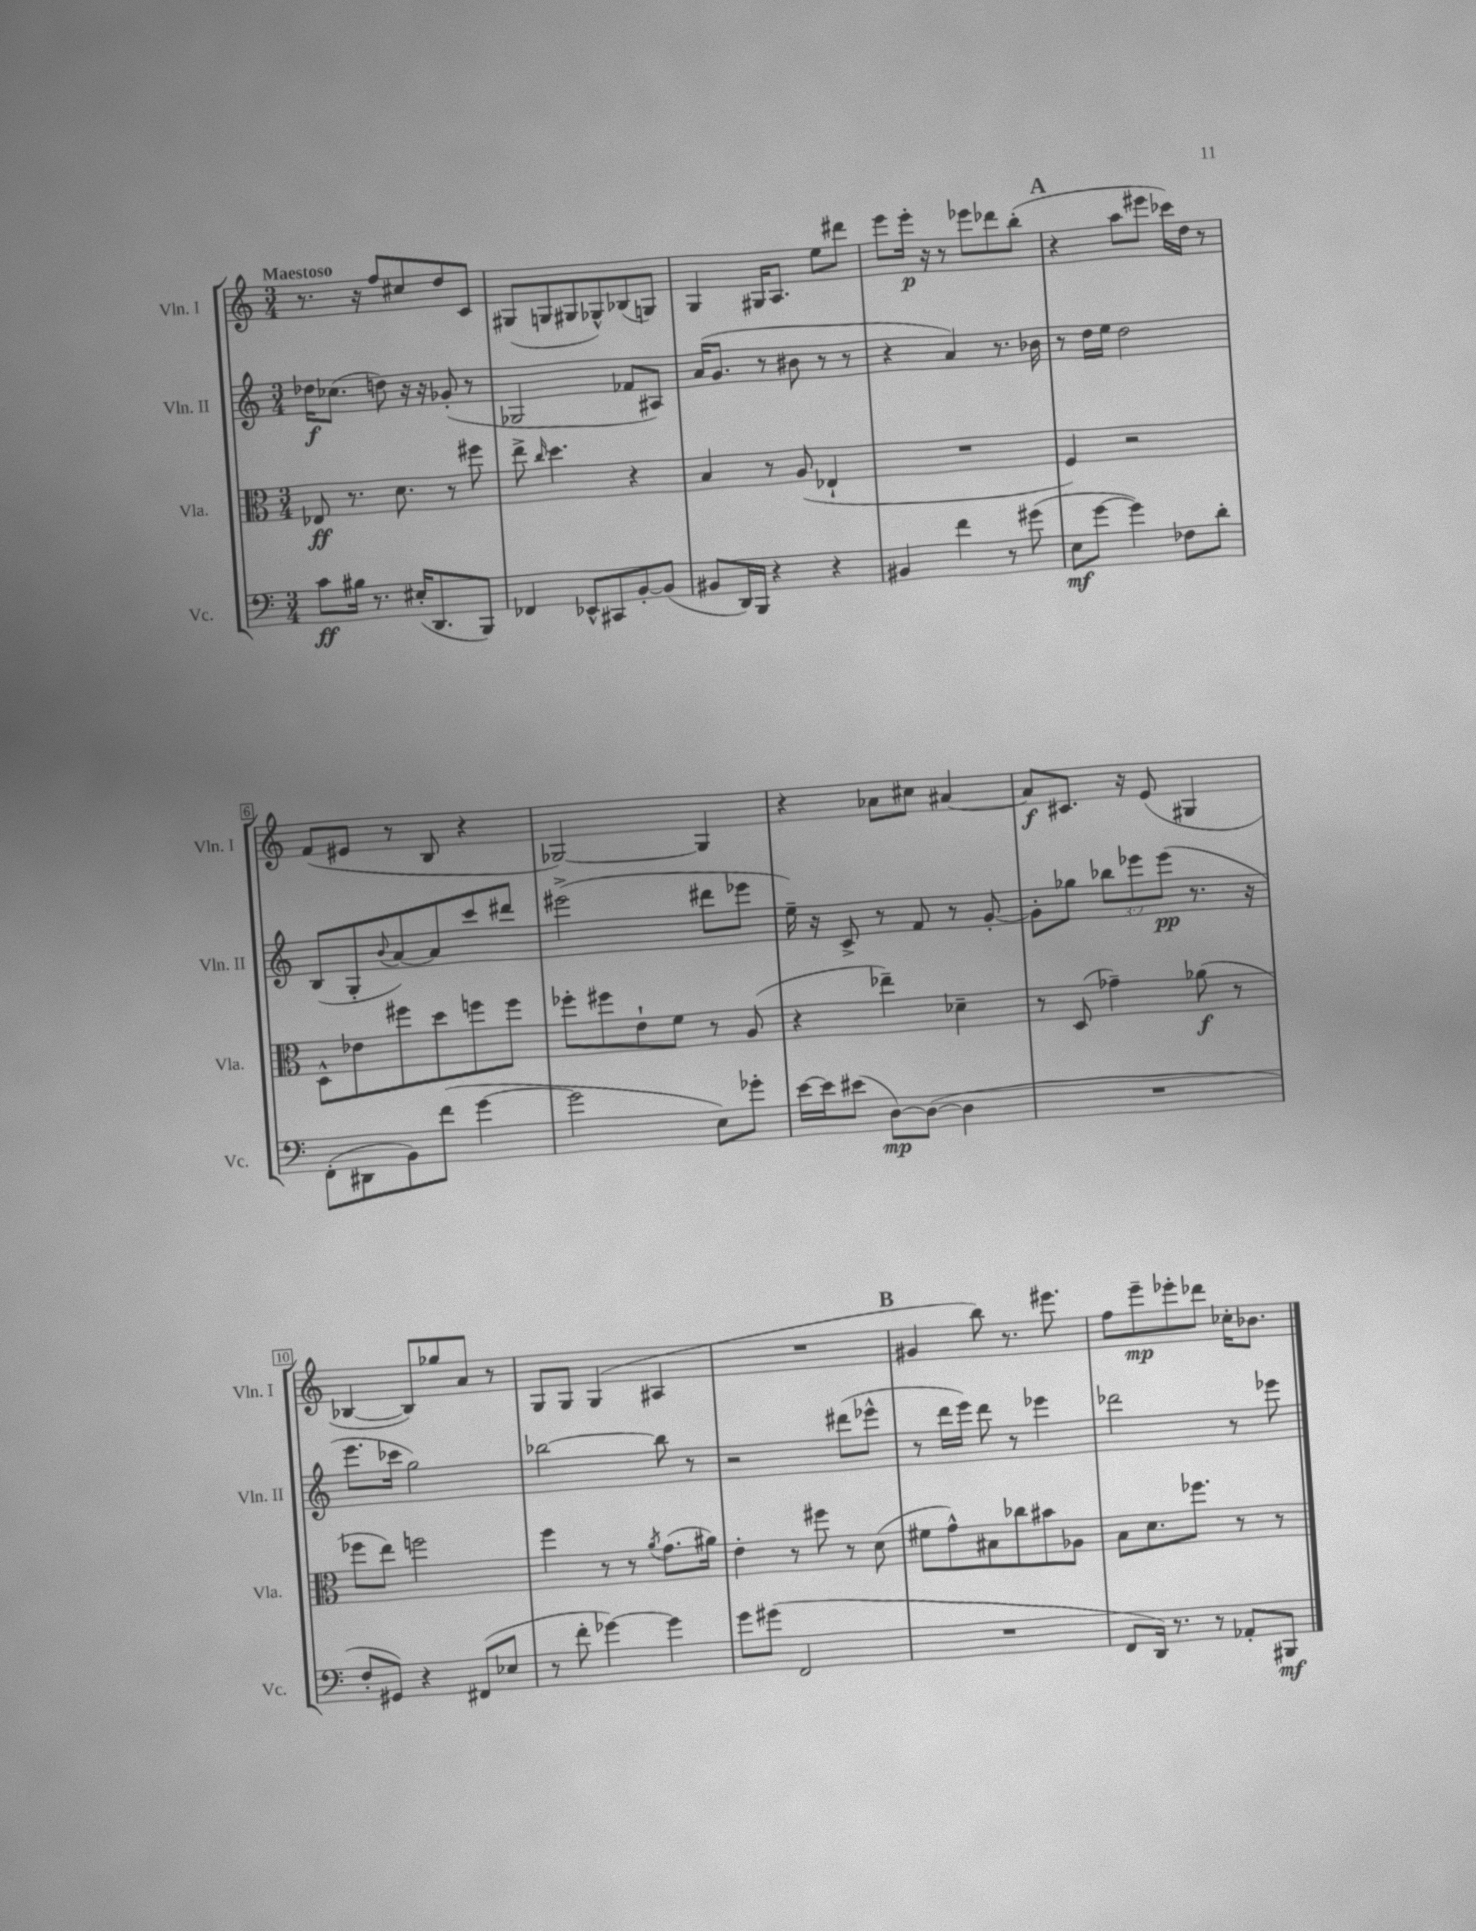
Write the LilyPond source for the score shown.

<<
\new StaffGroup <<
\new Staff = "s0" \with { instrumentName = "Vln. I" shortInstrumentName = "Vln. I" } {
    \clef treble \key c \major \numericTimeSignature \time 3/4 \tempo "Maestoso"
    r8. r16 f''8 cis''8 d''8 c'8 |
    gis8( g8 gis8 ges8-^) bes8( g8) |
    g4 gis16 a8. e''8 dis'''8 |
    e'''8 e'''16-.\p r16 r8 ees'''8 des'''8 b''8-.( |
    \mark \markup { \bold "A" } r4 a''8 eis'''8 ces'''16) d''16 r8 |
    f'8( eis'8 r8 b8 r4 |
    ges2~) ges4 |
    r4 aes'8 cis''8 ais'4~ |
    ais'8\f cis'8. r16 e'8( gis4 |
    bes4~ bes8) ges''8 a'8 r8 |
    g8 g8 g4( ais4 |
    R2. |
    \mark \markup { \bold "B" } gis'4 b''8) r8. eis'''8. |
    f''8 e'''8--\mp ees'''8-. des'''8 ces''16-. bes'8. \bar "|." |
}
\new Staff = "s1" \with { instrumentName = "Vln. II" shortInstrumentName = "Vln. II" } {
    \clef treble \key c \major \numericTimeSignature \time 3/4 \override Staff.TupletNumber.text = #tuplet-number::calc-fraction-text
    des''16\f ces''8.( d''8) r16 r16 ges'8-.( r8 |
    ges2 fes'8 ais8) |
    a'16( g'8. r8 bis'8 r8 r8 |
    r4 a'4) r8. bes'16 |
    \mark \markup { \bold "A" } r8 d''16 e''16 d''2 |
    b8( g8-. \appoggiatura { b'8 } a'8~) a'8 c'''8 dis'''8 |
    eis'''2->( dis'''8 ees'''8 |
    e''16--) r16 c'8-> r8 f'8 r8 g'8~-. |
    g'8-. ges''8 \tuplet 3/2 { bes''8 ees'''8 ees'''8\pp( } r8. r16 |
    e'''8. ces'''16 g''2) |
    bes''2~ bes''8 r8 |
    r2 dis'''8( ees'''8-^ |
    \mark \markup { \bold "B" } r8 d'''16 e'''16) d'''8 r8 ees'''4 |
    des'''2 r8 ees'''8 \bar "|." |
}
\new Staff = "s2" \with { instrumentName = "Vla." shortInstrumentName = "Vla." } {
    \clef alto \key c \major \numericTimeSignature \time 3/4
    ees8\ff r8. d'8. r8 fis''8 |
    e''8-> \grace { c''16 } d''4. r4 |
    b4 r8 a8( ees4-! |
    R2. |
    \mark \markup { \bold "A" } f4) r2 |
    d8-^ ees'8 fis''8 d''8 f''8 f''8 |
    fes''8-. fis''8 e'8-! f'8 r8 a8( |
    r4 ees''4--) des'4-- |
    r8 d8( ges'4--) aes'8\f( r8 |
    fes''8 e''8) f''2 |
    f''4 r8 r8 \acciaccatura { a'8 } g'8.( ais'16) |
    e'4-. r8 fis''8 r8 d'8( |
    \mark \markup { \bold "B" } fis'8 g'8-^) bis8 ces''8 bis'8 aes8 |
    b8 d'8. fes''8. r8 r8 \bar "|." |
}
\new Staff = "s3" \with { instrumentName = "Vc." shortInstrumentName = "Vc." } {
    \clef bass \key c \major \numericTimeSignature \time 3/4
    c'8\ff bis16 r8. eis16-.( d,8. b,,8) |
    fes,4 ees,8-^ cis,8 b,8~-. b,8( |
    bis,8 d,16) b,,16 r4 r4 |
    bis,4 f'4 r8 gis'8( |
    \mark \markup { \bold "A" } e8\mf g'8~ g'4) fes8 d'8-. |
    f,8-.( dis,8 b,8) f'8( g'4~ |
    g'2 e8) ges'8-. |
    e'16~ e'16 eis'8( d8~\mp) d8~( d4 |
    R2. |
    f8-. gis,8) r4 fis,8( ees8 |
    r8 f'8-. ges'4~) ges'4 |
    g'8 gis'8( f,2 |
    \mark \markup { \bold "B" } R2. |
    f,8 d,16) r8. r8 aes,8-. bis,,8\mf \bar "|." |
}
>>
>>
\layout { \context { \Score \override BarNumber.stencil = #(make-stencil-boxer 0.1 0.3 ly:text-interface::print) } }
